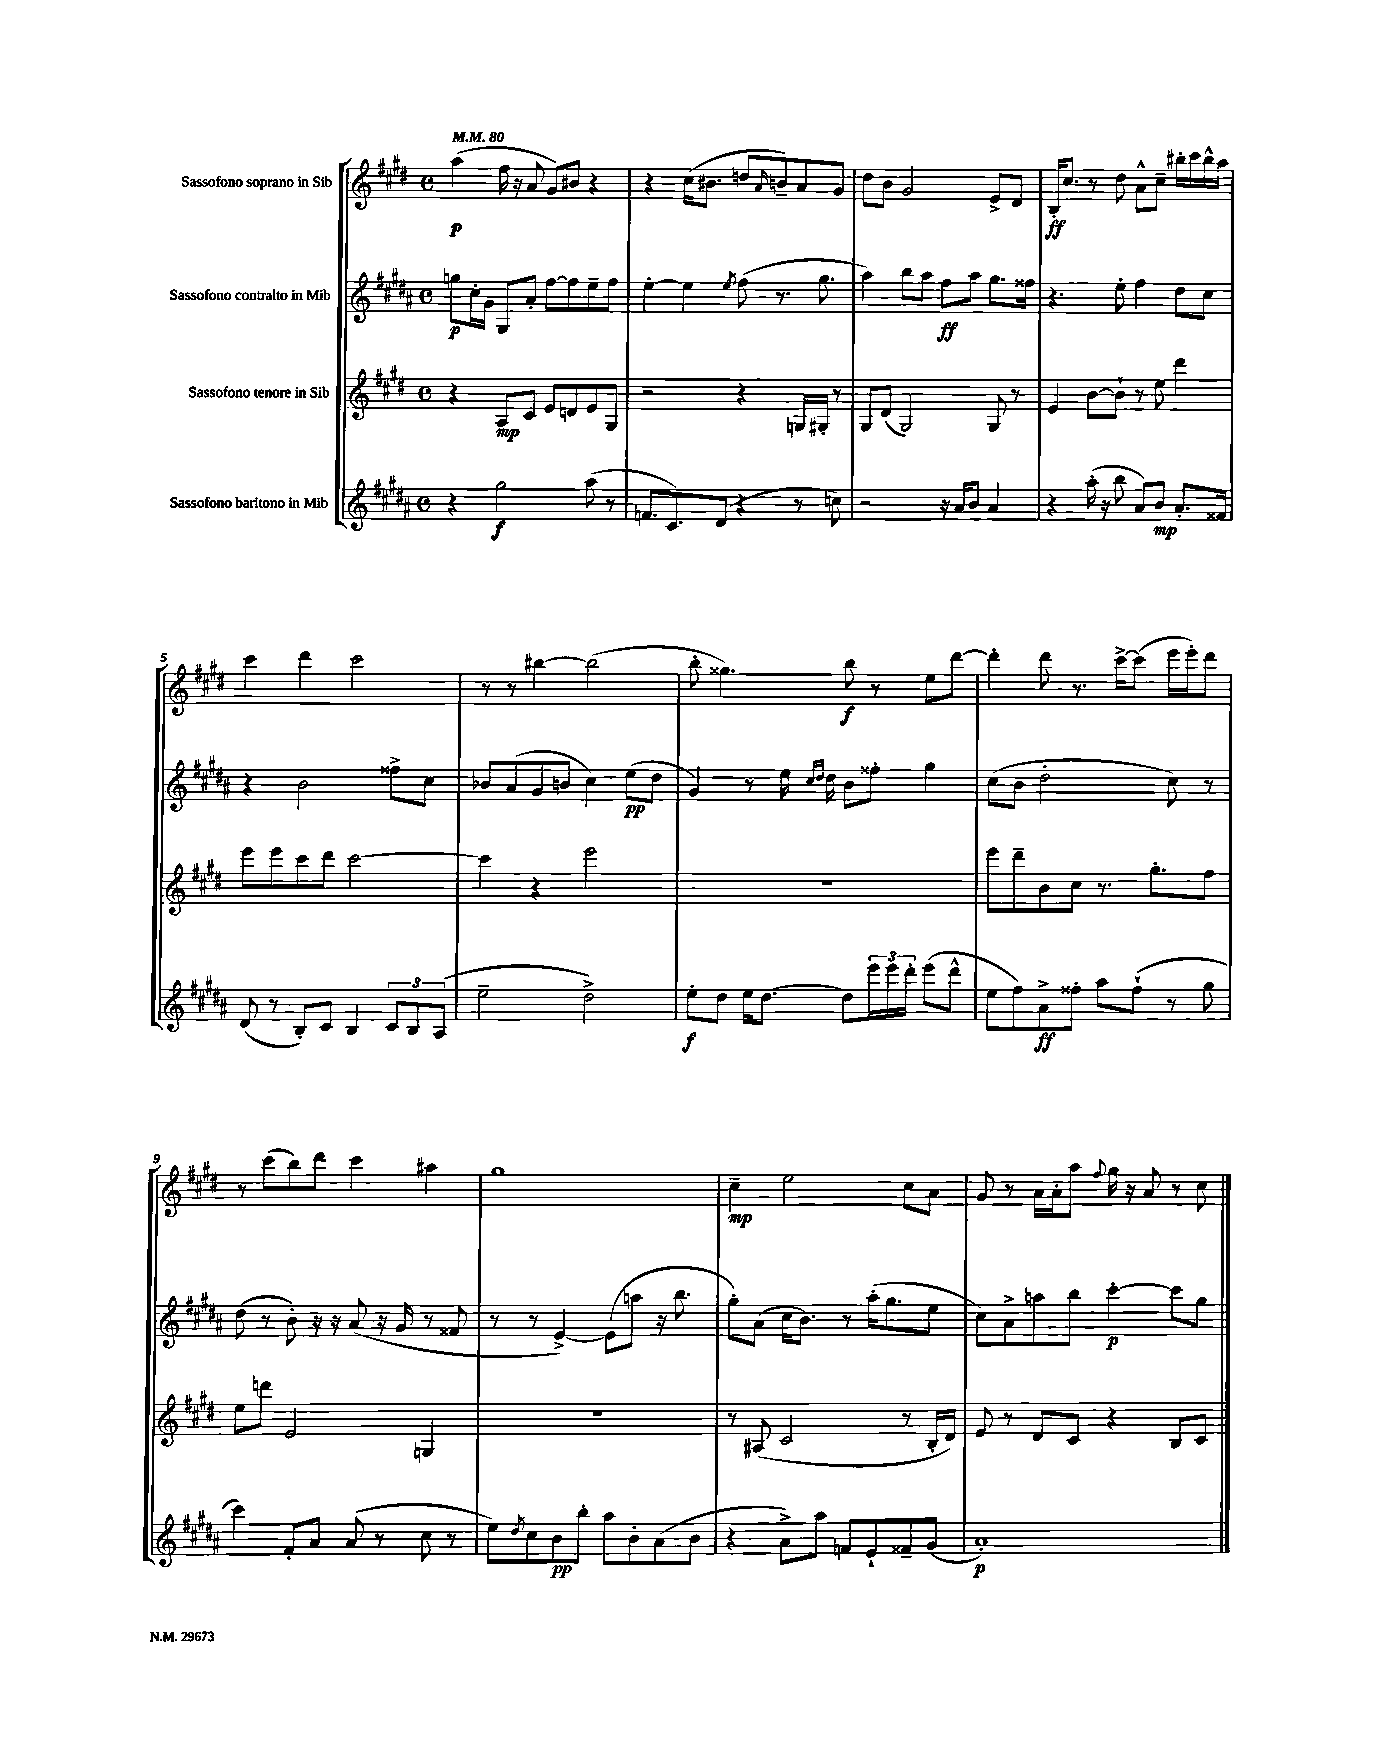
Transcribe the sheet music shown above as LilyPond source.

<<
\new StaffGroup <<
\new Staff = "s0" \with { instrumentName = "Sassofono soprano in Sib" } {
    \clef treble \key e \major \defaultTimeSignature \time 4/4 \tempo 4 = 80
    a''4\p( fis''16 r16 a'8 gis'8) bis'8 r4 |
    r4 cis''16( bis'8. d''8 \grace { a'16 } b'8--) a'8 gis'8 |
    dis''8 b'8 gis'2 e'8-> dis'8 |
    b16-.\ff cis''8. r8 dis''8 a'8-^ cis''8-- bis''16-. cis'''16 bis''16-^ a''16 |
    cis'''4 dis'''4 cis'''2 |
    r8 r8 bis''4~ bis''2( |
    b''8-. gisis''4.) b''8\f r8 e''8 dis'''8~ |
    dis'''4-. dis'''8 r8. cis'''16~-> cis'''8( e'''16 e'''16-.) dis'''8 |
    r8 cis'''8( b''8) dis'''8 cis'''4 ais''4 |
    gis''1 |
    cis''4--\mp e''2 cis''8 a'8 |
    gis'8 r8 a'16 a'16-. a''8 \appoggiatura { fis''8 } gis''16 r16 a'8 r8 cis''8 \bar "|." |
}
\new Staff = "s1" \with { instrumentName = "Sassofono contralto in Mib" } {
    \clef treble \key b \major \defaultTimeSignature \time 4/4
    g''8\p cis''16-. gis'16 gis8 ais'8-. fis''8~ fis''8 e''8-- fis''8 |
    e''4~-. e''4 \acciaccatura { e''8 } fis''8( r8. gis''8. |
    ais''4) b''8 ais''8 fis''8\ff ais''8 gis''8. fisis''16 |
    r4. e''8-. fis''4 dis''8 cis''8 |
    r4 b'2 fisis''8-> cis''8 |
    bes'8 ais'8( gis'8 b'8 cis''4) e''8\pp( dis''8 |
    gis'4) r8 e''16 \grace { cis''16 dis''16 } dis''16 b'8 fisis''8-. gis''4 |
    cis''8( b'8 dis''2-. cis''8) r8 |
    dis''8( r8 b'8-.) r16 r16 ais'8( r16 gis'16 r8 fisis'8 |
    r8 r8 e'4~->) e'8( a''8 r16 b''8. |
    gis''8-.) ais'8( cis''16 b'8.) r8 ais''16-.( gis''8. e''8 |
    cis''8) ais'8-> a''8 b''8 cis'''4~-.\p cis'''8 gis''8 \bar "|." |
}
\new Staff = "s2" \with { instrumentName = "Sassofono tenore in Sib" } {
    \clef treble \key e \major \defaultTimeSignature \time 4/4
    r4 a8\mp cis'8 e'8 d'8 e'8 gis8 |
    r2 r4 g16 gis16-. r8 |
    gis8 dis'8( gis2) gis8 r8 |
    e'4 b'8~ b'8-! r8 e''8 dis'''4 |
    e'''8 e'''8 cis'''8 dis'''8 cis'''2~ |
    cis'''4 r4 e'''2 |
    r1 |
    e'''8 dis'''8-- b'8 cis''8 r8. gis''8.-. fis''8 |
    e''8 d'''8 e'2 g4 |
    R1 |
    r8 ais8( cis'2 r8 b16-. dis'16) |
    e'8 r8 dis'8 cis'8 r4 b8 cis'8 \bar "|." |
}
\new Staff = "s3" \with { instrumentName = "Sassofono baritono in Mib" } {
    \clef treble \key b \major \defaultTimeSignature \time 4/4
    r4 gis''2\f ais''8( r8 |
    f'8. cis'8.) dis'8( r4 r8 c''8) |
    r2 r16 ais'16 b'8 ais'4 |
    r4 ais''16-.( r16 b''8 ais'8) b'8\mp ais'8.-. fisis'16 |
    dis'8( r8 b8-.) cis'8 b4 \tuplet 3/2 { cis'8 b8 ais8( } |
    e''2-- dis''2->) |
    e''8-.\f dis''8 e''16 dis''8.~ dis''8 \tuplet 3/2 { e'''16 e'''16 dis'''16-. } e'''8( dis'''8-^ |
    e''8 fis''8) ais'8->\ff fisis''8-. ais''8 fisis''8-!( r8 gis''8 |
    cis'''4) fis'8-. ais'8 ais'8( r8 cis''8 r8 |
    e''8) \acciaccatura { dis''8 } cis''8 b'8\pp b''8-. ais''8 b'8-. ais'8( b'8 |
    r4 ais'8->) ais''8 f'8 e'8-! fisis'8-- gis'8( |
    ais'1-.\p) \bar "|." |
}
>>
>>
